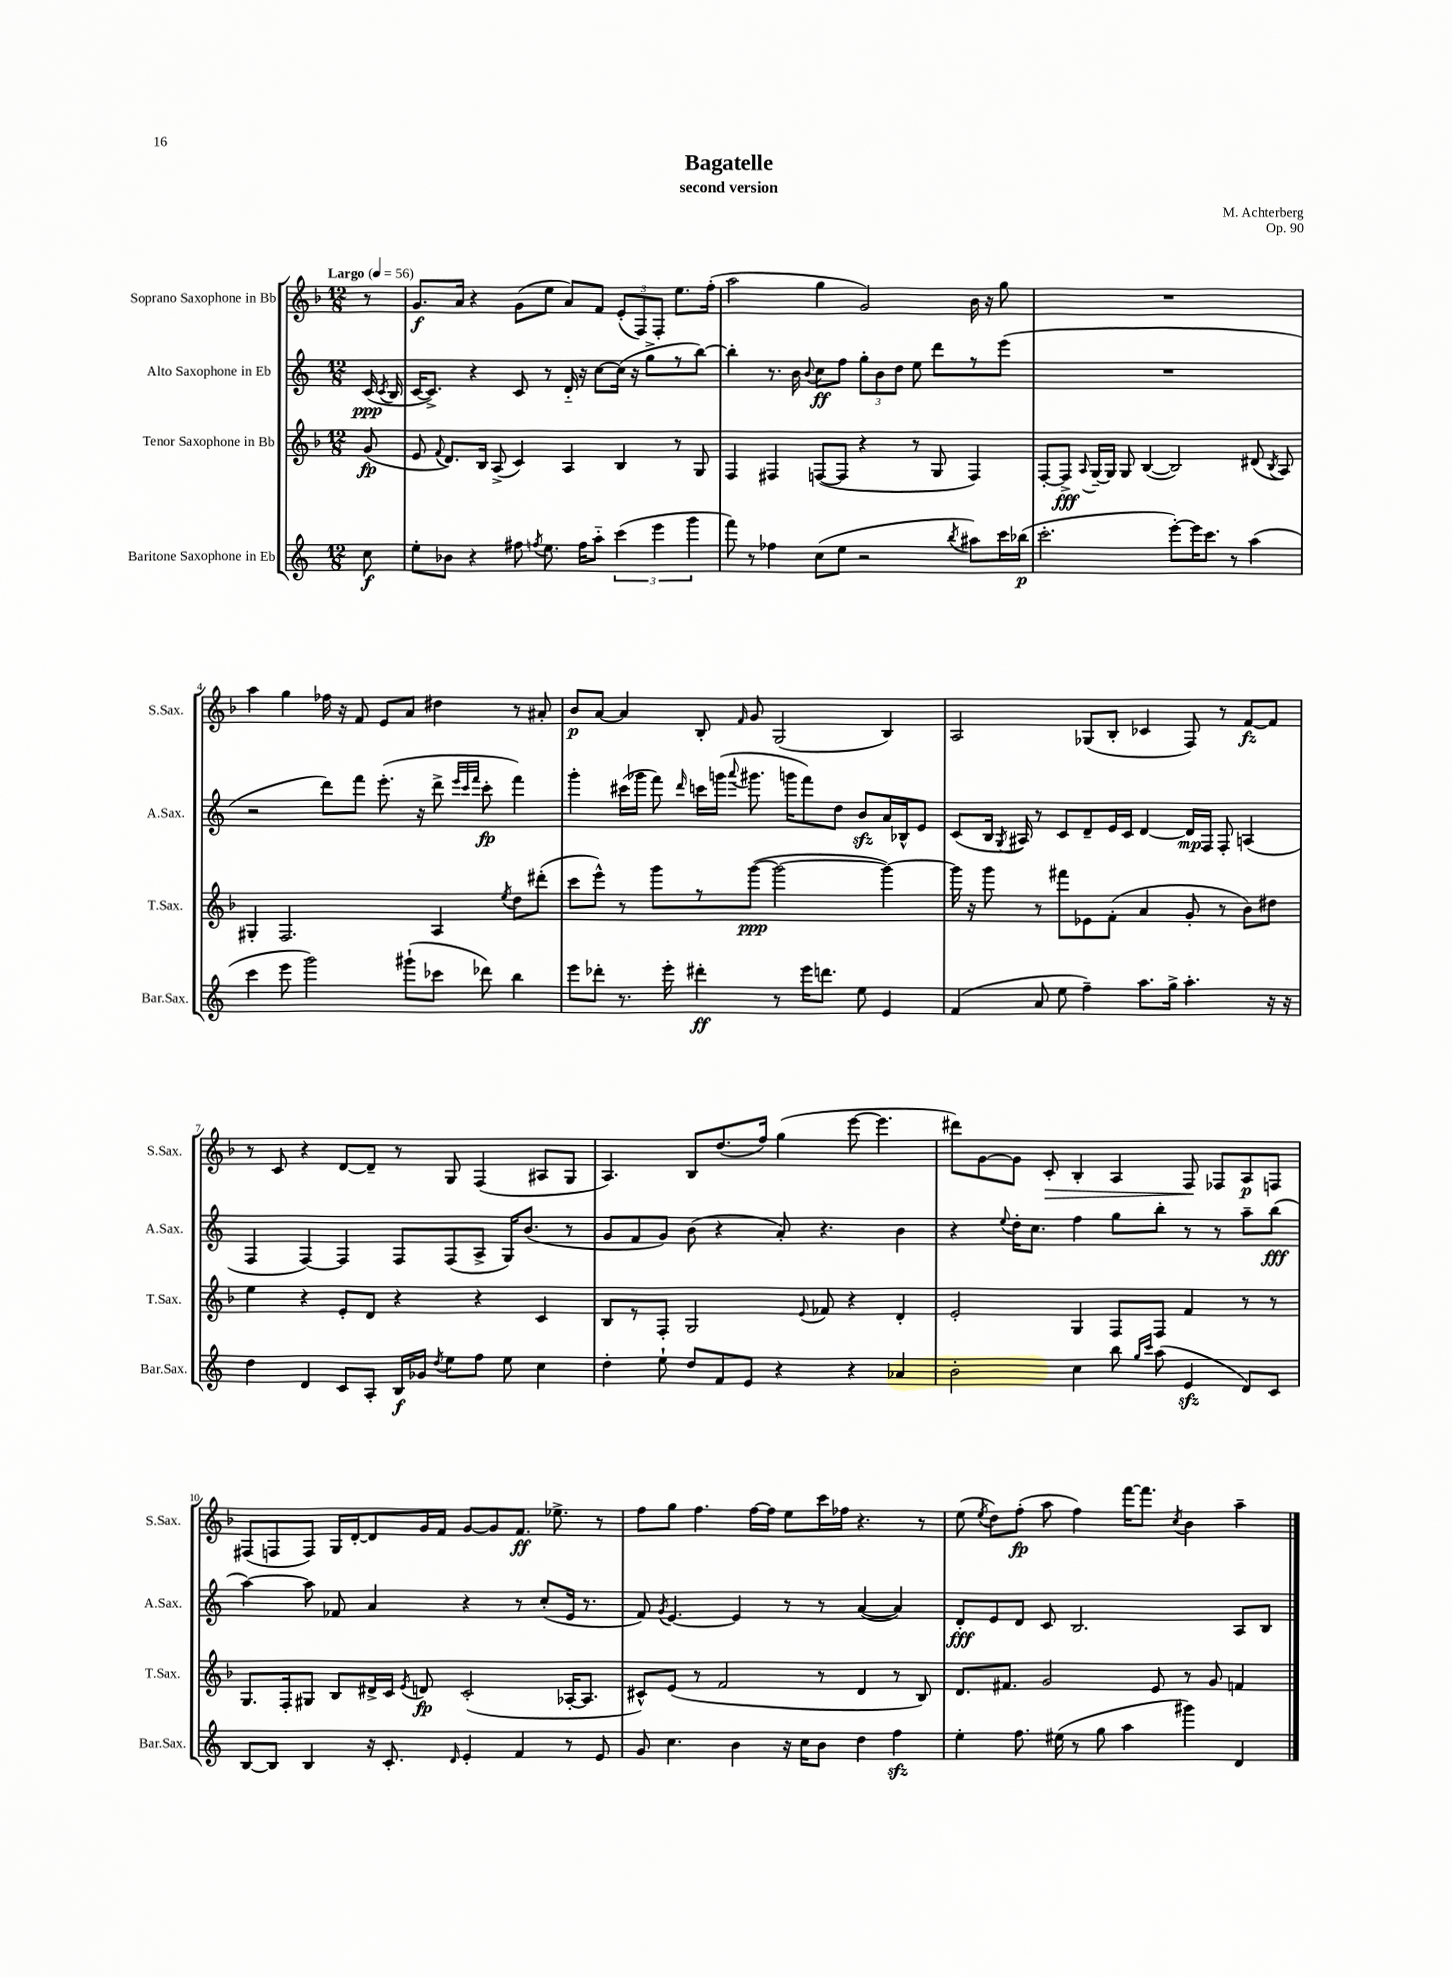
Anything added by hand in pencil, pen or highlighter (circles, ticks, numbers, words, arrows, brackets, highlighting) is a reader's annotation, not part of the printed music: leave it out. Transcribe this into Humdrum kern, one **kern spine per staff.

**kern	**dynam	**kern	**dynam	**kern	**dynam	**kern	**dynam
*part4	*part4	*part3	*part3	*part2	*part2	*part1	*part1
*staff4	*staff4	*staff3	*staff3	*staff2	*staff2	*staff1	*staff1
*I"Baritone Saxophone in Eb	*	*I"Tenor Saxophone in Bb	*	*I"Alto Saxophone in Eb	*	*I"Soprano Saxophone in Bb	*
*I'Bar.Sax.	*	*I'T.Sax.	*	*I'A.Sax.	*	*I'S.Sax.	*
*clefG2	*	*clefG2	*	*clefG2	*	*clefG2	*
*k[]	*	*k[b-]	*	*k[]	*	*k[b-]	*
*M12/8	*	*M12/8	*	*M12/8	*	*M12/8	*
*MM56	*	*MM56	*	*MM56	*	*MM56	*
=	=	=	=	=	=	=	=
!	!	!	!	!	!	!LO:TX:a:B:t=Largo	!
8cc\	f	(8g/	fp	(16c/	ppp	8r	.
.	.	.	.	8qc/	.	.	.
.	.	.	.	16B/	.	.	.
=1	=1	=1	=1	=1	=1	=1	=1
8ee'\L	.	8e/	.	[16c/KL	.	8.g/L	f
.	.	.	.	8.c^/J])	.	.	.
.	.	8qqf/	.	.	.	.	.
8b-X\J	.	8.d/L)	.	.	.	.	.
.	.	.	.	.	.	16a/Jk	.
4r	.	.	.	4r	.	4r	.
.	.	16B-/Jk	.	.	.	.	.
.	.	(8A^/	.	.	.	.	.
8ff#X\	.	4c/)	.	8c/	.	(8g\L	.
8qffn/	.	.	.	.	.	.	.
8.ee\	.	.	.	8r	.	8ee\J	.
.	.	4A/	.	16d/	.	8a/L)	.
16ff\KL	.	.	.	16r	.	.	.
8aa\J	.	.	.	[8cc\L	.	8f/J	.
(6ccc\	.	4B-/	.	(16cc\Jk]	.	(12e'/L	.
.	.	.	.	16r	.	.	.
.	.	.	.	.	.	12F/)	.
.	.	.	.	8gg^\L	.	.	.
6eee\	.	.	.	.	.	12F'/J	.
.	.	8r	.	8r	.	8.ee\L	.
6ggg\	.	.	.	.	.	.	.
.	.	8G/	.	[8bb\J)	.	.	.
.	.	.	.	.	.	(16ff'\Jk	.
=2	=2	=2	=2	=2	=2	=2	=2
8fff\)	.	4F/	.	4bb'\]	.	2aa\	.
8r	.	.	.	.	.	.	.
4ff-X\	.	4F#X/	.	8.r	.	.	.
.	.	.	.	16b\	.	.	.
.	.	.	.	8qqb/	.	.	.
(8cc\L	.	([8Fn/L	.	8cc\L	ff	4gg\	.
8ee\J	.	8F/J]	.	8ff\J	.	.	.
2r	.	4r	.	12gg'\L	.	2g/)	.
.	.	.	.	12b\	.	.	.
.	.	.	.	12dd\J	.	.	.
.	.	8r	.	8ee\	.	.	.
.	.	8G/	.	8ddd\L	.	.	.
8qbb/	.	.	.	.	.	.	.
8aa#X\L)	.	4F/)	.	8r	.	16b-\	.
.	.	.	.	.	.	16r	.
16ccc\L	.	.	.	(8eee\J	.	8gg\	.
(16bb-X\JJ	p	.	.	.	.	.	.
=3	=3	=3	=3	=3	=3	=3	=3
2.ccc'\	.	[8F'/L	.	1.r	.	1.r	.
.	.	8F^/J]	fff	.	.	.	.
.	.	8qqA/	.	.	.	.	.
.	.	[16G~/LL	.	.	.	.	.
.	.	16G/JJ]	.	.	.	.	.
.	.	8G/	.	.	.	.	.
.	.	([4B-/	.	.	.	.	.
[8eee'\L)	.	2B-/])	.	.	.	.	.
16eee\K]	.	.	.	.	.	.	.
8.ccc\J	.	.	.	.	.	.	.
8r	.	.	.	.	.	.	.
(4aa\	.	(8d#X/	.	.	.	.	.
.	.	8qB-/	.	.	.	.	.
.	.	8A/)	.	.	.	.	.
!!LO:LB:g=z
=4	=4	=4	=4	=4	=4	=4	=4
4ccc\	.	4G#X'/	.	2r	.	4aa\	.
8eee\	.	2.F/	.	.	.	4gg\	.
2ggg\)	.	.	.	.	.	.	.
.	.	.	.	8ddd\L)	.	16ff-X\	.
.	.	.	.	.	.	16r	.
.	.	.	.	8fff\J	.	8f/	.
.	.	.	.	(8.eee'\	.	8e/L	.
(8ggg#X`\L	.	.	.	.	.	8a/J	.
.	.	.	.	16r	.	.	.
8ccc-X\J	.	4A/	.	8ddd^\	.	4dd#X\	.
.	.	.	.	32qqeee/LLL	.	.	.
.	.	.	.	32qqccc/	.	.	.
.	.	.	.	32qqfff/JJJ	.	.	.
8ddd-X\)	.	.	.	8ccc'\	fp	.	.
.	.	8qee/	.	.	.	.	.
4bb\	.	8dd\L	.	4fff\)	.	8r	.
.	.	(8ddd#X'\J	.	.	.	8a#X'/	.
=5	=5	=5	=5	=5	=5	=5	=5
8eee\L	.	8ccc\L	.	4ggg'\	.	8b-/L	p
8ddd-X'\J	.	8eee^^\J)	.	.	.	[8a/J	.
8.r	.	8r	.	(16ccc#X\LL	.	4a/]	.
.	.	.	.	16ggg-X\JJ	.	.	.
.	.	8ggg\L	.	8fff\)	.	.	.
16eee'\	.	.	.	.	.	.	.
.	.	.	.	16qqddd/	.	.	.
4ddd#X'\	ff	8r	.	16cccn\LL	.	8B-'/	.
.	.	.	.	(16gggn\JJ	.	.	.
.	.	.	.	8qqaaa/	.	16qqf/	.
.	.	([8ggg\J	ppp	8.ggg#X\	.	8g/	.
8r	.	2ggg\_	.	.	.	(2G/	.
.	.	.	.	16gggn\KL	.	.	.
16eee\KL	.	.	.	8fff\)	.	.	.
8.dddn\J	.	.	.	.	.	.	.
.	.	.	.	8dd\J	.	.	.
8ee\	.	.	.	8bzz/L	.	.	.
4e/	.	4ggg\_)	.	16a/L	.	4B-/)	.
.	.	.	.	16B-X^^/J	.	.	.
.	.	.	.	8e/J	.	.	.
=6	=6	=6	=6	=6	=6	=6	=6
(4f/	.	16ggg\]	.	(8c/L	.	2A/	.
.	.	16r	.	.	.	.	.
.	.	8ggg\	.	16B/Jk	.	.	.
.	.	.	.	8qG/	.	.	.
.	.	.	.	16A#X/)	.	.	.
8a/	.	8r	.	8r	.	.	.
8ee\	.	8fff#X\L	.	8c/L	.	.	.
4ff~\)	.	8e-X\	.	8d~/	.	(8G-X/L	.
.	.	(8f'\J	.	16e/L	.	8B-'/J	.
.	.	.	.	16c/JJ	.	.	.
8.aa\L	.	4a/	.	[4d/	.	4c-X/	.
16gg^\Jk	.	.	.	.	.	.	.
4.aa'\	.	8g'/	.	16d/LL]	mp	8F/)	.
.	.	.	.	16F/JJ	.	.	.
.	.	8r	.	8F'/	.	8r	.
.	.	8b-\L)	.	(4An/	.	[8f/L	fz
16r	.	8dd#X\J	.	.	.	8f/J]	.
16r	.	.	.	.	.	.	.
!!LO:LB:g=z
=7	=7	=7	=7	=7	=7	=7	=7
4dd\	.	4ee\	.	4F/	.	8r	.
.	.	.	.	.	.	8c/	.
4d/	.	4r	.	[4F/)	.	4r	.
8c/L	.	8e'/L	.	4F/]	.	[8d/L	.
8A'/J	.	8d/J	.	.	.	8d~/J]	.
16B/LL	f	4r	.	8F/L	.	8r	.
16g-X/JJ	.	.	.	.	.	.	.
8qdd/	.	.	.	.	.	.	.
8ee\L	.	.	.	(8F/	.	8G/	.
8ff\J	.	4r	.	8A^/J	.	(4F/	.
8ee\	.	.	.	16G/KL)	.	.	.
.	.	.	.	(8.b/J	.	.	.
4cc\	.	4c/	.	.	.	8A#X/L	.
.	.	.	.	8r	.	8G/J	.
=8	=8	=8	=8	=8	=8	=8	=8
4dd'\	.	8B-/L	.	8g/L	.	4.A/)	.
.	.	8r	.	8f/	.	.	.
8ee`\	.	8F'/J	.	8g/J)	.	.	.
8dd/L	.	2G/	.	(8b\	.	8B-/L	.
8f/	.	.	.	4r	.	(8.dd/	.
8e/J	.	.	.	.	.	.	.
.	.	.	.	.	.	16ff/Jk)	.
4r	.	.	.	8a'/)	.	(4gg\	.
.	.	8qqe/	.	.	.	.	.
.	.	8f-X/	.	4.r	.	.	.
4r	.	4r	.	.	.	[8eee\	.
.	.	.	.	.	.	4.eee\]	.
4a-X/	.	4d'/	.	4b\	.	.	.
=9	=9	=9	=9	=9	=9	=9	=9
2b'\	.	2e'/	.	4r	.	8ddd#X\L)	.
.	.	.	.	.	.	[8g\	.
.	.	.	.	8qqee/	.	.	.
.	.	.	.	16dd'\KL	.	8g\J]	.
.	.	.	.	8.cc\J	.	.	.
!	!	!	!	!	!	!	!LO:HP:b
.	.	.	.	.	.	8c'/	>
4cc\	.	4G/	.	4ff\	.	4B-'/	.
8bb\	.	8F/L	.	8gg\L	.	4A/	.
16qqgg/LL	.	.	.	.	.	.	.
16qqccc/JJ	.	.	.	.	.	.	.
(8aa\	.	8F/J	.	8bb'\J	.	.	.
4ezz/	.	4f/	.	8r	.	8F/	.
.	.	.	.	8r	.	8F-X/L	]
8d/L)	.	8r	.	8aa~\L	.	8A/	p
8c/J	.	8r	.	(8bb\J	fff	8Fn/J	.
!!LO:LB:g=z
=10	=10	=10	=10	=10	=10	=10	=10
[8B/L	.	8.G/L	.	[4aa\)	.	(8F#X/L	.
8B/J]	.	.	.	.	.	8Fn/	.
.	.	16F'/k	.	.	.	.	.
4B/	.	8G#X/J	.	8aa\]	.	8F/J)	.
.	.	8B-/L	.	8f-X/	.	16G/LL	.
.	.	.	.	.	.	[16d'/J	.
16r	.	16d#X^/L	.	4a/	.	8d/]	.
8.c'/	.	16c/JJ	.	.	.	.	.
.	.	8qe/	.	.	.	.	.
.	.	8dn/	fp	.	.	16g/L	.
.	.	.	.	.	.	16f/JJ	.
16qqd/	.	.	.	.	.	.	.
4e'/	.	(2c'/	.	4r	.	[8g/L	.
.	.	.	.	.	.	8g/]	.
4f/	.	.	.	8r	.	8.f/J	ff
.	.	.	.	(8cc'/L	.	.	.
.	.	.	.	.	.	8.ee-X^\	.
8r	.	[16A-X'/KL	.	16e/Jk	.	.	.
.	.	8.A-/J]	.	8.r	.	.	.
8e/	.	.	.	.	.	8r	.
=11	=11	=11	=11	=11	=11	=11	=11
8g/	.	8c#X^^/L)	.	8f/)	.	8ff\L	.
.	.	.	.	8qg/	.	.	.
4.cc\	.	(8e/J	.	[4.e/	.	8gg\J	.
.	.	8r	.	.	.	4.ff\	.
.	.	2f/	.	.	.	.	.
4b\	.	.	.	4e/]	.	.	.
.	.	.	.	.	.	[16ff\LL	.
.	.	.	.	.	.	16ff\JJ]	.
16r	.	.	.	8r	.	8ee\L	.
16cc\KL	.	.	.	.	.	.	.
8b\J	.	8r	.	8r	.	16ccc\L	.
.	.	.	.	.	.	16ff-X\JJ	.
4dd\	.	4d/	.	([4a/	.	4.r	.
4ffzz\	.	8r	.	4a/])	.	.	.
.	.	8B-/)	.	.	.	8r	.
=12	=12	=12	=12	=12	=12	=12	=12
4ee'\	.	8.d/L	.	8d'/L	fff	(8ee\	.
.	.	.	.	.	.	8qee/	.
.	.	.	.	8e/	.	8dd\L)	.
.	.	8.f#X/J	.	.	.	.	.
8.ff\	.	.	.	8d/J	.	(8ff'\J	fp
.	.	2g/	.	8c/	.	8aa\	.
(16ee#X\	.	.	.	.	.	.	.
8r	.	.	.	2.B/	.	4ff\)	.
8gg\	.	.	.	.	.	.	.
4aa\	.	.	.	.	.	[16fff\KL	.
.	.	.	.	.	.	8.fff\J]	.
.	.	8e/	.	.	.	.	.
.	.	.	.	.	.	8qcc/	.
4ggg#X\)	.	8r	.	.	.	4b-\	.
.	.	8g/	.	.	.	.	.
4d/	.	4fn/	.	8A/L	.	4aa~\	.
.	.	.	.	8B/J	.	.	.
==	==	==	==	==	==	==	==
*-	*-	*-	*-	*-	*-	*-	*-
